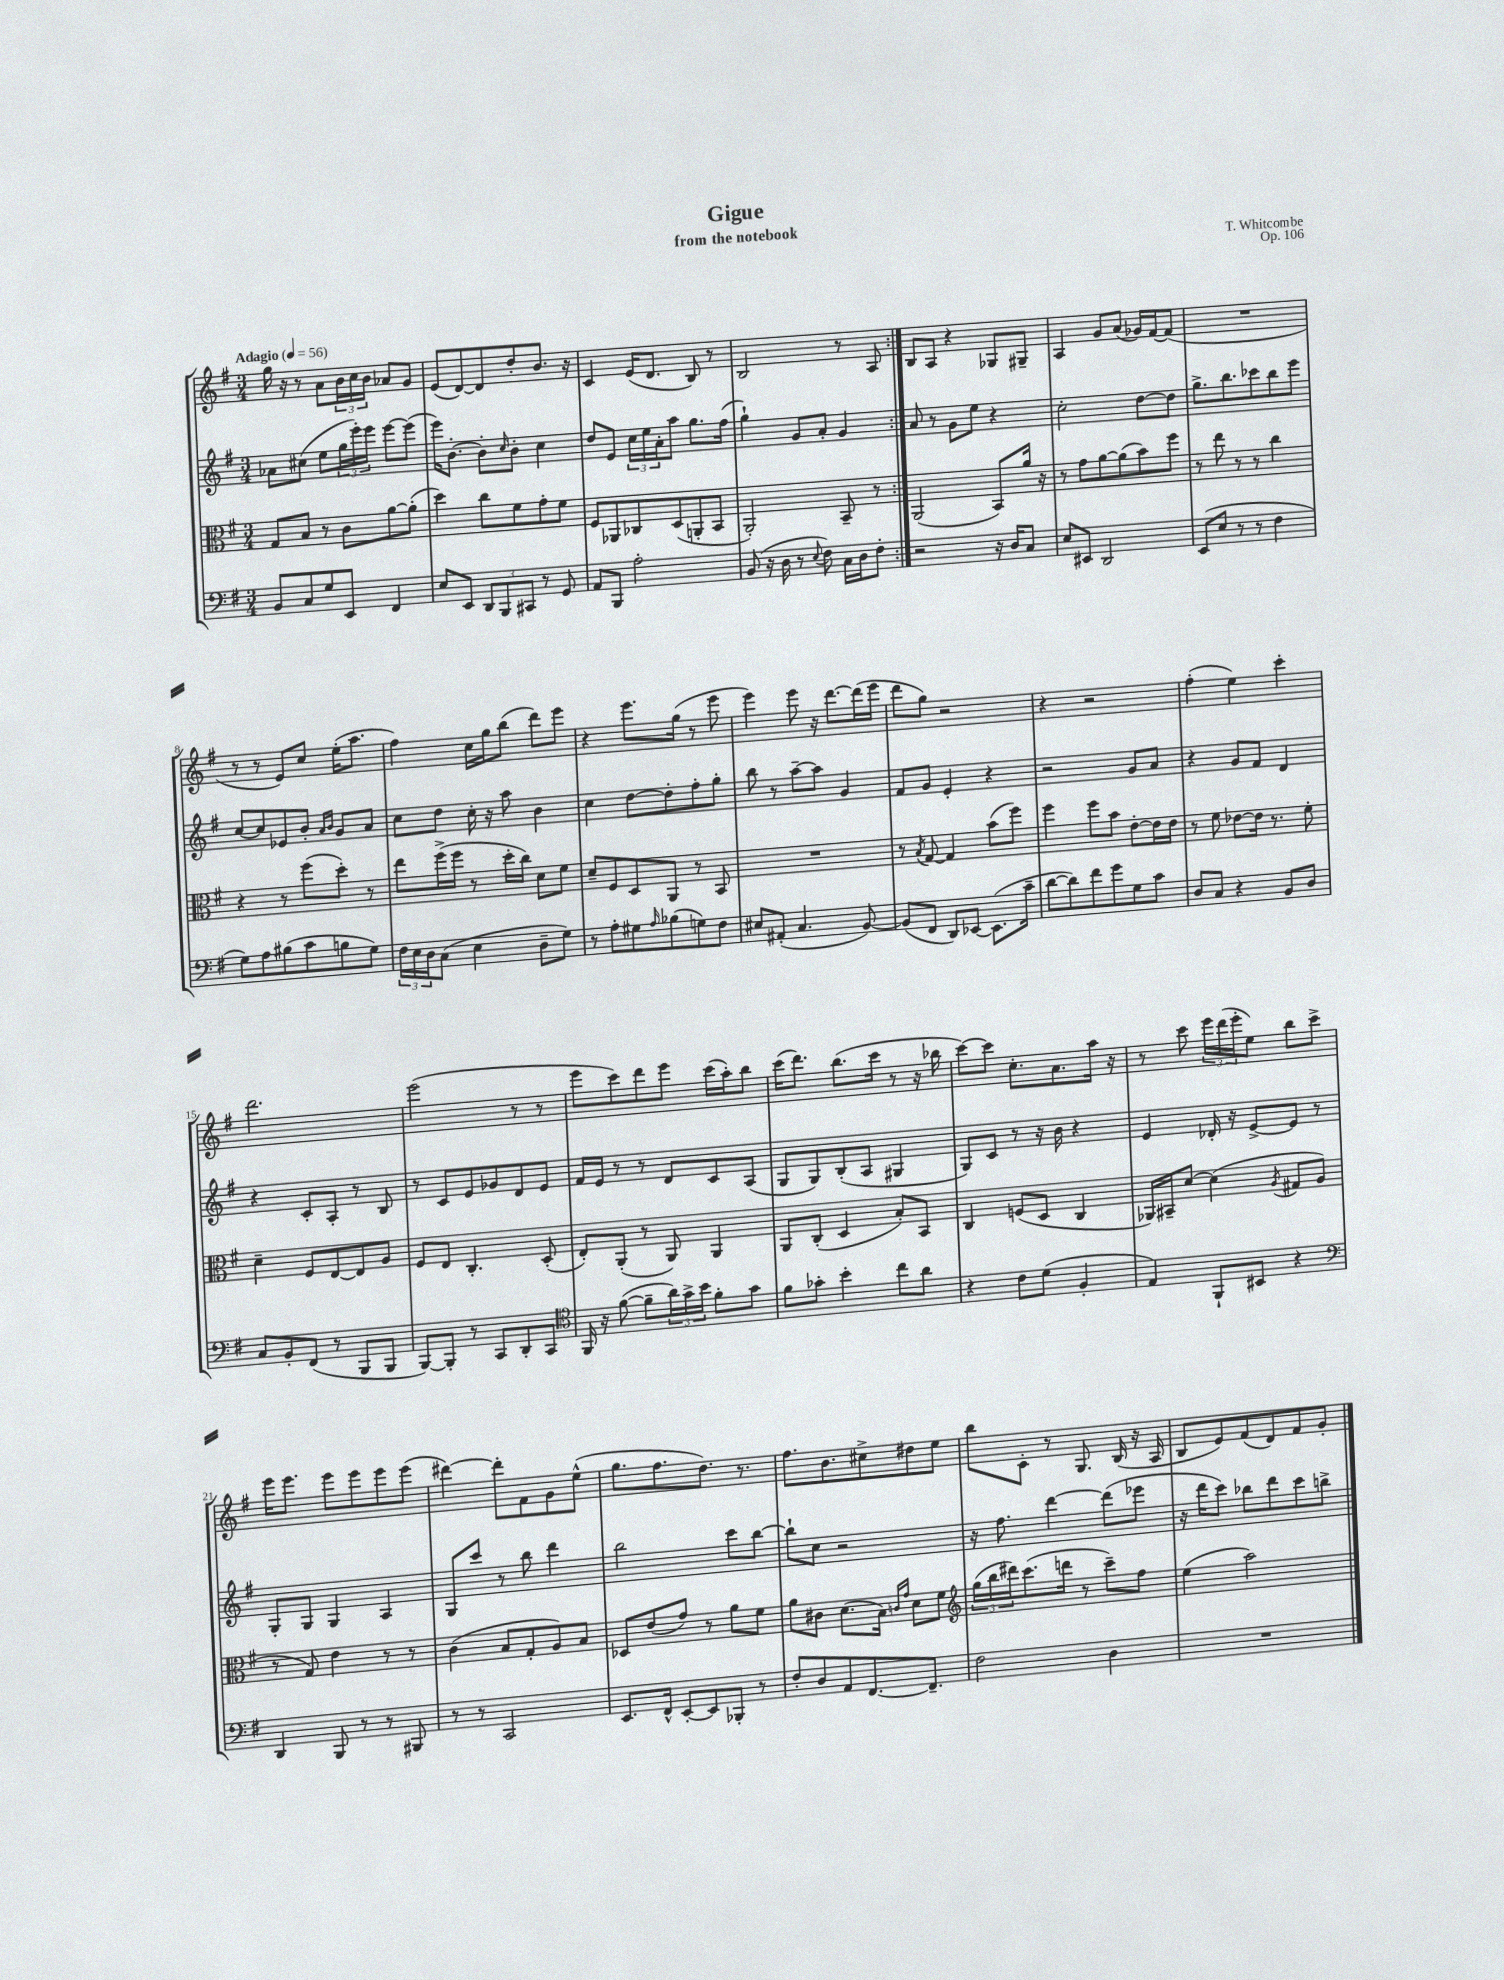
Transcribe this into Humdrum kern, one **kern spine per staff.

**kern	**kern	**kern	**kern
*part4	*part3	*part2	*part1
*staff4	*staff3	*staff2	*staff1
*clefF4	*clefC3	*clefG2	*clefG2
*k[f#]	*k[f#]	*k[f#]	*k[f#]
*M3/4	*M3/4	*M3/4	*M3/4
*MM56	*MM56	*MM56	*MM56
=1	=1	=1	=1
!	!	!	!LO:TX:a:B:t=Adagio
8BB/L	8G/L	8a-X\L	16gg\
.	.	.	16r
8C/	8B/J	(8cc#X\J	8r
8G/	8r	8ee\L	8a\L
8EE/J	8c\L	24gg\L	24b\L
.	.	24eee'\)	24cc\
.	.	24eee\JJ	24b\JJ
4FF#/	[8a\	[8eee\L	8a-X/L
.	(8a'\J]	(8eee\J]	8g/J
=2	=2	=2	=2
8E/L	4dd\)	16eee\KL)	(8e/L
.	.	[8.b'\J	.
8EE/J	.	.	[8d/)
12DD/L	8cc\L	8b'\L]	8d/]
12BBB/	.	.	.
.	.	16qqcc/	.
.	8f#\	8b'\J	8dd'/
12CC#X/J	.	.	.
8r	8g'\	4cc\	8.b/J
8GG/	8f#\J	.	.
.	.	.	16r
=3	=3	=3	=3
8AA/L	8F#/L	8dd/L	4c/
8BBB/J	8AA-X/	8e/J	.
2A'\	8C-X/	24cc\LL	(16e/KL
.	.	24ee\	.
.	.	.	8.d/J
.	.	24a'\J	.
.	(8D/	8aa\J	.
.	8AAn'/	8.gg\L	8B/)
.	8BB/J	.	8r
.	.	(16ff#\Jk	.
=4	=4	=4	=4
(8BB/	2AA'/)	4gg`\)	2B/
16r	.	.	.
16D\	.	.	.
8r	.	8g/L	.
8qqE/	.	.	.
8F#\)	.	8a'/J	.
16C\LL	8BB~/	4g/	8r
16D\J	.	.	.
8F#'\J	8r	.	8A/
=5:|!	=5:|!	=5:|!	=5:|!
2r	(2AA/	8a/	8B/L
.	.	8r	8A/J
.	.	8g\L	4r
.	.	8ee\J	.
16r	8BB/L)	4r	8G-X/L
16D/KL	.	.	.
8C/J	16a/Jk	.	8G#X~/J
.	16r	.	.
=6	=6	=6	=6
8E/L	8r	2cc'\	4A/
8EE#X/J	8g\L	.	.
2DD/	[8a\	.	8g/L
.	(8a\]	.	(8a/J
.	8b\)	[8dd\L	16g-X/LL)
.	.	.	[16f#/J
.	8ff#\J	8dd\J]	(8f#/J]
=7	=7	=7	=7
(8EE/L	8r	8.gg^\L	2.r
8E/J	8ee\	.	.
.	.	8.bb\	.
8r	8r	.	.
8r	8r	8ccc-X\	.
4F#\	4cc\	8bb\	.
.	.	8eee\J	.
!!LO:LB:g=z
=8	=8	=8	=8
8G\L)	4r	[8cc/L	8r
8A\	.	8cc/]	8r
(8B#X\	8r	8e-X/	8e/L)
8c\	(8ff#\L	8b'/J	8cc/J
.	.	16qqa/LL	.
.	.	16qqb/JJ	.
8Bn\	8dd'\J)	8g/L	(16ee'\KL
.	.	.	8.aa\J
8G\J)	8r	8a/J	.
=9	=9	=9	=9
24F#\LL	8ee\L	8cc\L	4ff#\)
24E\	.	.	.
24D\J	.	.	.
(8C\J	(16ff#^\L	8dd\J	.
.	16ff#\JJ	.	.
4E\	8r	16cc'\	16cc\LL
.	.	16r	16gg\J
.	16dd'\LL	8aa\	(8bb\J
.	16cc\JJ)	.	.
8D~\L	8d\L	4b\	8ddd\L)
8G\J)	8f#\J	.	8eee\J
=10	=10	=10	=10
8r	8d~/L	4cc\	4r
8A'\L	8F#/	.	.
8G#X\	8D/	[8dd\L	8.eee\L
16qqA/	.	.	.
(8B-X\	8AA/J	8dd'\]	.
.	.	.	(16gg\Jk
8Gn\)	8r	8ff#'\	8r
8F#\J	8BB/	8gg'\J	8eee\
=11	=11	=11	=11
8E#X/L	2.r	8bb\	4eee\)
(8AA#X'/J	.	8r	.
4.C/	.	[8aa~\L	8eee\
.	.	8aa\J]	16r
.	.	.	[8.ddd\L
.	.	4g/	.
[8BB/)	.	.	(16ddd\L]
.	.	.	16eee\JJ
=12	=12	=12	=12
(8BB/L]	8r	8f#/L	8ddd\L
.	8qB/	.	.
8FF#/J	[8G/	8g/J	8gg\J)
8DD/L)	4G/]	4e'/	2r
[8EE-X/J	.	.	.
(8.EE-\L]	(8b\L	4r	.
.	8ff#\J)	.	.
16c~\Jk	.	.	.
=13	=13	=13	=13
[8d\L	4ff#\	2r	4r
8d\])	.	.	.
8f#\	8ff#\L	.	2r
8g\	8b\J	.	.
8G\	[8e'\L	8g/L	.
8c\J	16e\L]	8a/J	.
.	16e\JJ	.	.
=14	=14	=14	=14
8D/L	8r	4r	(4ff#'\
8C/J	8f#\	.	.
4r	[8e-X\L	8g/L	4ee\)
.	16e-\Jk]	8f#/J	.
.	8.r	.	.
8BB/L	.	4d/	4ccc'\
8D/J	8f#'\	.	.
!!LO:LB:g=z
=15	=15	=15	=15
8C/L	4d~\	4r	2.ddd\
8BB'/	.	.	.
(8FF#/J	8F#/L	8c'/L	.
8r	[8E/	8A'/J	.
8BBB/L	8E/]	8r	.
8BBB/J	8A/J	8B/	.
=16	=16	=16	=16
[8BBB/L)	8F#/L	8r	(2eee\
8BBB'/J]	8E/J	8c/L	.
8r	4.C'/	8e/	.
8CC/L	.	8g-X/	.
8DD'/	.	8d/	8r
8CC/J	(8D'/	8e/J	8r
=17	=17	=17	=17
*clefC4	*	*	*
16FF#/	8E'/L)	16f#/LL	8eee\L
16r	.	16e/JJ	.
([8f#\	(8AA'/J	8r	8ccc\)
8f#~\L]	8r	8r	8ddd\
24a\L)	8AA/)	8d/L	8eee\J
24g^\	.	.	.
24b\JJ	.	.	.
8f#'\L	4AA/	8c/	(16ccc\LL
.	.	.	16aa'\J)
8g\J	.	(8A/J	8bb\J
=18	=18	=18	=18
8f#\L	8AA/L	8G/L	(16ccc\KL
.	.	.	8.ddd\J)
8g-X'\J	(8C'/J	8G/)	.
4b'\	4D/	(8B'/	(8.bb\L
.	.	8A/J	.
.	.	.	16ccc\Jk
8cc\L	8B'/L)	4G#X/	8r
8a\J	8BB/J	.	16r
.	.	.	16bb-X\
=19	=19	=19	=19
4r	4C/	8G/L)	[8ccc\L)
.	.	8c/J	8ccc\J]
8c\L	(8Fn/L	8r	8.cc'\L
(8d\J	8D/J	16r	.
.	.	16b\	8.a\
4F#'/	4C/	4r	.
.	.	.	16aa\Jk
.	.	.	16r
=20	=20	=20	=20
4E/)	16AA-X/LL)	4e/	8r
.	16BB#X~/J	.	.
.	[8d/J	.	8ccc\
8FF#`/L	(4d\]	16d-X'/	24eee\LL
.	.	.	(24ddd\
.	.	16r	.
.	.	.	24eee'\J
8BB#X/J	.	[8e^/L	8ee\J)
.	8qA/	.	.
4r	8G#X/L	8e/J]	8bb\L
.	8A/J	8r	8ccc^\J
!!LO:LB:g=z
=21	=21	=21	=21
*clefF4	*	*	*
4DD/	8r	8G'/L	16eee\KL
.	.	.	8.eee\J
.	8G/)	8G/J	.
8BBB/	4e\	4G/	8eee\L
8r	.	.	8eee\
8r	8r	4A/	8eee\
8BBB#X/	8r	.	(8eee\J
=22	=22	=22	=22
8r	(4c\	8G/L	[4ddd#X\)
8r	.	8ccc/J	.
2CC/	8B/L	8r	8ddd#'\L]
.	8G'/	8bb\	8f#\
.	8A/)	4ddd\	8g\
.	8B/J	.	(8ee^^\J
=23	=23	=23	=23
8.EE/L	8D-X/L	2bb\	8.gg\L
.	(8e/	.	.
16FF#^^/Jk	.	.	8.ff#\
[8EE'/L	8g/J)	.	.
8EE/]	8r	.	8.dd\J)
8BBB-X'/J	8a\L	8ccc\L	.
.	.	.	8.r
8r	8f#\J	[8bb\J	.
=24	=24	=24	=24
8F#'/L	8a\L	8bb`\L]	8.ff#\L
8D/	8c#X\J	8cc\J	.
.	.	.	8.b\
8AA/	(8.d\L	2r	.
[8.FF#/	.	.	8cc#X^\
.	16B\Jk)	.	.
.	16qqcn/LL	.	.
.	16qqg/JJ	.	.
.	8d\L	.	8dd#X\
8.FF#~/J]	.	.	.
.	8f#\J	.	8ee\J
=25	=25	=25	=25
*	*clefG2	*	*
2F#\	(24gg\LL	16r	8bb\L
.	24bb\	.	.
.	.	8.ff#\	.
.	24ddd#X\J)	.	.
.	(8.ccc\	.	8c'\J
.	.	[4ddd\	8r
.	16dddn\Jk	.	.
.	8r	.	8.G/
4D\	8ccc~\L)	(8ddd\L]	.
.	.	.	(16B/
.	8ff#\J	8eee-X\J	16r
.	.	.	16A/
=26	=26	=26	=26
2.r	(4ee\	16r	8B/L
.	.	16ddd\KL	.
.	.	8ccc\J)	8e/)
.	2aa\)	8bb-X\L	(8f#/
.	.	8ddd\	8d/)
.	.	8ccc\	8f#/
.	.	8bbn^\J	8g'/J
==	==	==	==
*-	*-	*-	*-
